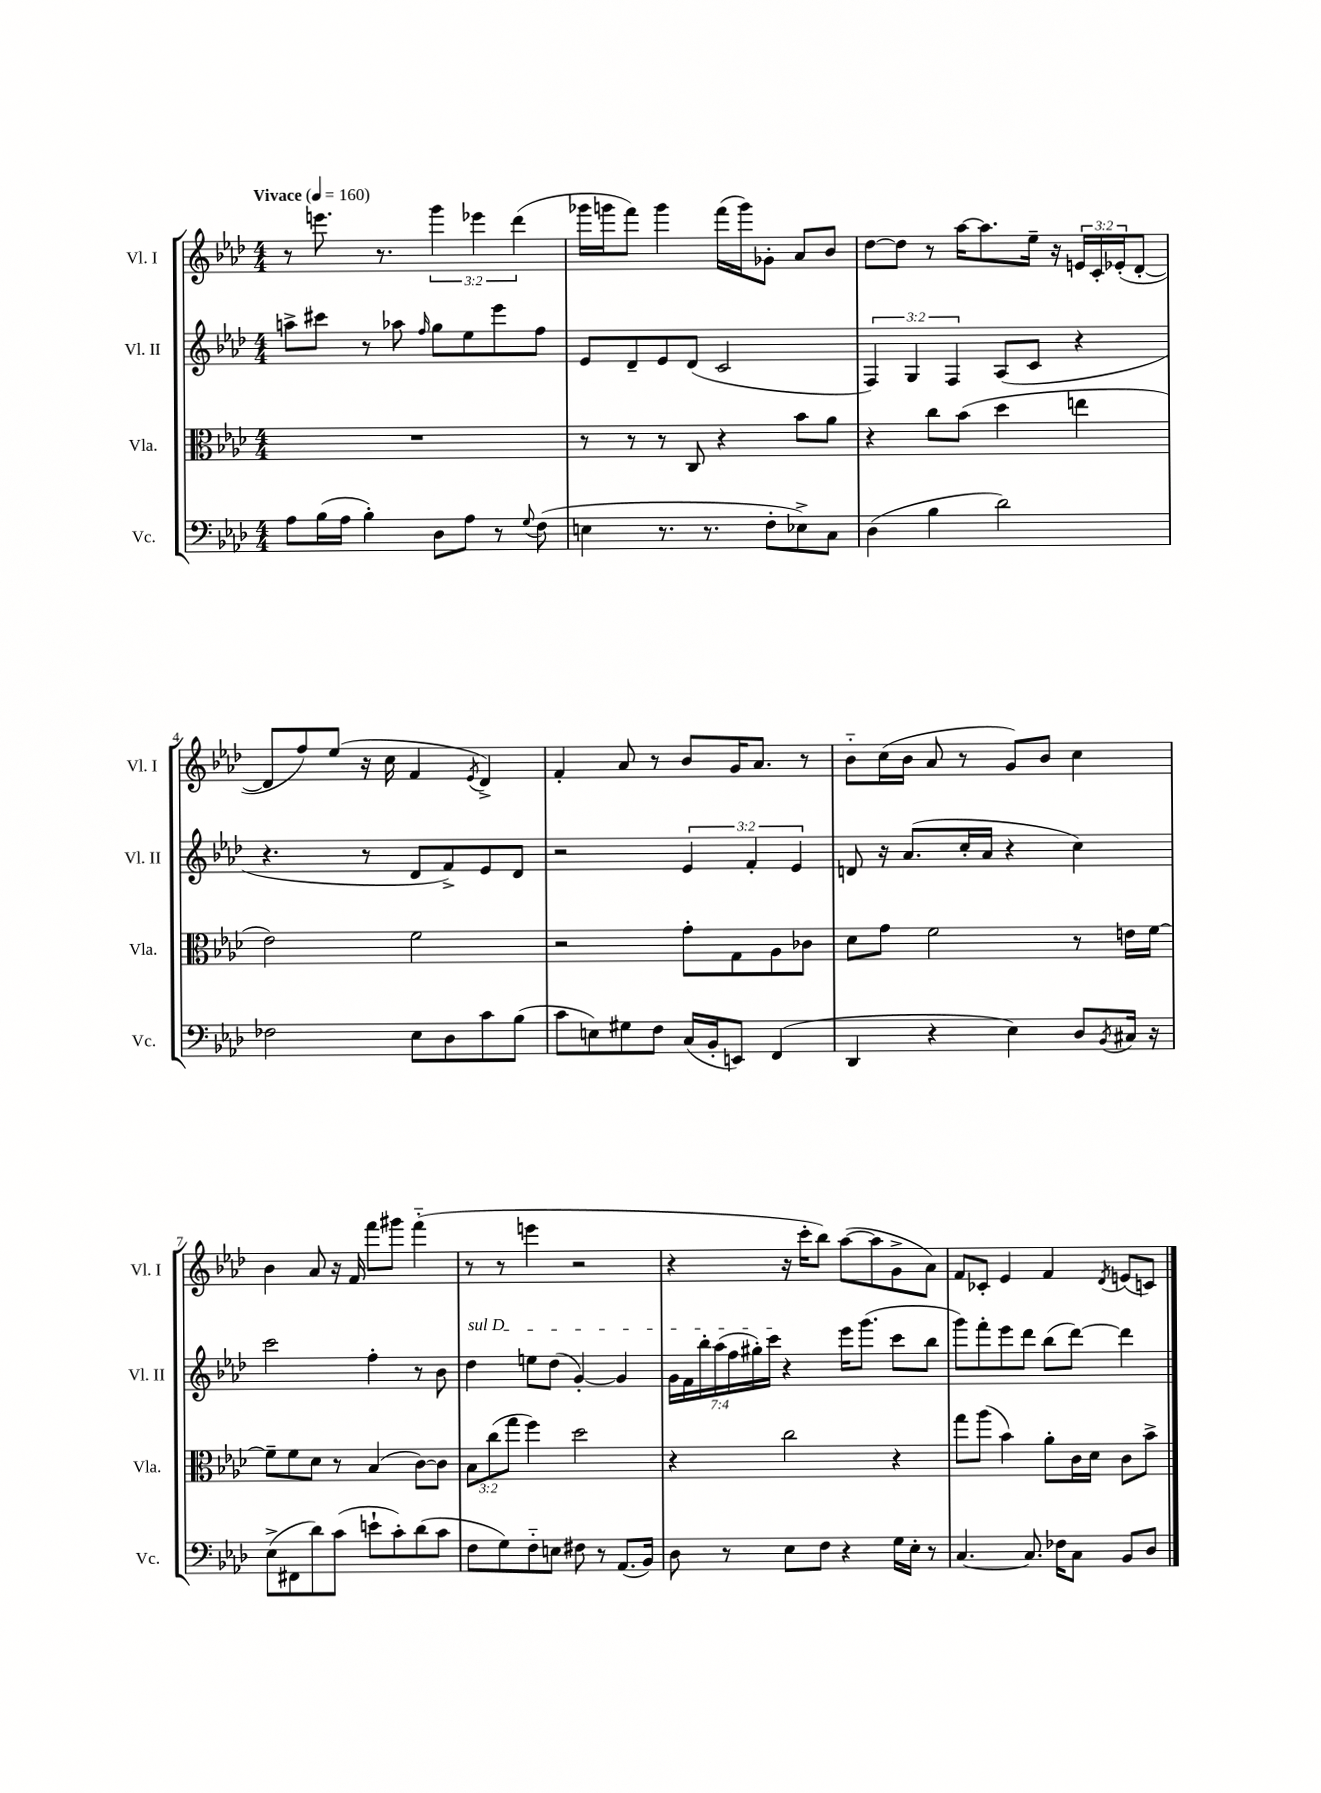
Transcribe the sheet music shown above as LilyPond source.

<<
\new StaffGroup <<
\new Staff = "s0" \with { instrumentName = "Vl. I" shortInstrumentName = "Vl. I" } {
    \clef treble \key aes \major \numericTimeSignature \time 4/4 \override Staff.TupletNumber.text = #tuplet-number::calc-fraction-text \tempo "Vivace" 4 = 160
    r8 e'''8. r8. \tuplet 3/2 { g'''4 ees'''4 des'''4( } |
    ges'''16 g'''16 f'''8) g'''4 f'''16( g'''16) ges'8-. aes'8 bes'8 |
    des''8~ des''8 r8 aes''16~ aes''8. ees''16-- r16 \tuplet 3/2 { e'16 c'16-. ees'16-.( } des'8~-. |
    des'8 f''8) ees''8( r16 c''16 f'4 \acciaccatura { ees'8 } des'4->) |
    f'4-. aes'8 r8 bes'8 g'16 aes'8. r8 |
    bes'8-_ c''16( bes'16 aes'8 r8 g'8) bes'8 c''4 |
    bes'4 aes'8 r16 f'16 f'''8 gis'''8 f'''4-_( |
    r8 r8 e'''4 r2 |
    r4 r16 c'''16-. bes''8) aes''8~( aes''8 g'8-> aes'8) |
    f'8 ces'8-. ees'4 f'4 \acciaccatura { des'8 } e'8( c'8) \bar "|." |
}
\new Staff = "s1" \with { instrumentName = "Vl. II" shortInstrumentName = "Vl. II" } {
    \clef treble \key aes \major \numericTimeSignature \time 4/4 \override Staff.TupletNumber.text = #tuplet-number::calc-fraction-text
    a''8-> cis'''8 r8 aes''8 \grace { f''16 } g''8 ees''8 ees'''8 f''8 |
    ees'8 des'8-- ees'8 des'8( c'2 |
    \tuplet 3/2 { f4) g4 f4 } aes8( c'8 r4 |
    r4. r8 des'8 f'8->) ees'8 des'8 |
    r2 \tuplet 3/2 { ees'4 f'4-. ees'4 } |
    d'8 r16 aes'8.( c''16-. aes'16 r4 c''4) |
    c'''2 f''4-. r8 bes'8 |
    \once \override TextSpanner.bound-details.left.text = \markup { \italic "sul D" } des''4\startTextSpan e''8 des''8( g'4~-.) g'4 |
    \tuplet 7/4 { g'16 f'16 bes''16-. aes''16( f''16 gis''16-.) c'''16\stopTextSpan } r4 ees'''16 g'''8.( c'''8 bes''8 |
    g'''8) f'''8-. ees'''8 des'''8 bes''8( des'''8~) des'''4 \bar "|." |
}
\new Staff = "s2" \with { instrumentName = "Vla." shortInstrumentName = "Vla." } {
    \clef alto \key aes \major \numericTimeSignature \time 4/4 \override Staff.TupletNumber.text = #tuplet-number::calc-fraction-text
    R1 |
    r8 r8 r8 c8 r4 bes'8 aes'8 |
    r4 c''8 bes'8( des''4 e''4 |
    ees'2) f'2 |
    r2 g'8-. g8 aes8 ces'8 |
    des'8 g'8 f'2 r8 e'16 f'16~ |
    f'8-- f'8 des'8 r8 bes4( c'8~) c'8 |
    \tuplet 3/2 { bes8 c''8( g''8 } f''4) des''2 |
    r4 c''2 r4 |
    g''8 aes''8( bes'4) aes'8-. c'16 des'16 c'8 bes'8-> \bar "|." |
}
\new Staff = "s3" \with { instrumentName = "Vc." shortInstrumentName = "Vc." } {
    \clef bass \key aes \major \numericTimeSignature \time 4/4
    aes8 bes16( aes16 bes4-.) des8 aes8 r8 \appoggiatura { g8 } f8( |
    e4 r8. r8. f8-. ees8->) c8 |
    des4( bes4 des'2) |
    fes2 ees8 des8 c'8 bes8( |
    c'8 e8) gis8 f8 c16( bes,16-. e,8) f,4( |
    des,4 r4 ees4) des8 \acciaccatura { bes,8 } cis16 r16 |
    ees8->( fis,8 des'8) c'8( e'8-! c'8-.) des'8( c'8 |
    f8 g8) f8-_ e8 fis8 r8 aes,8.( bes,16) |
    des8 r8 ees8 f8 r4 g16 ees16-. r8 |
    c4.~ c8. fes16 c8 bes,8 des8 \bar "|." |
}
>>
>>
